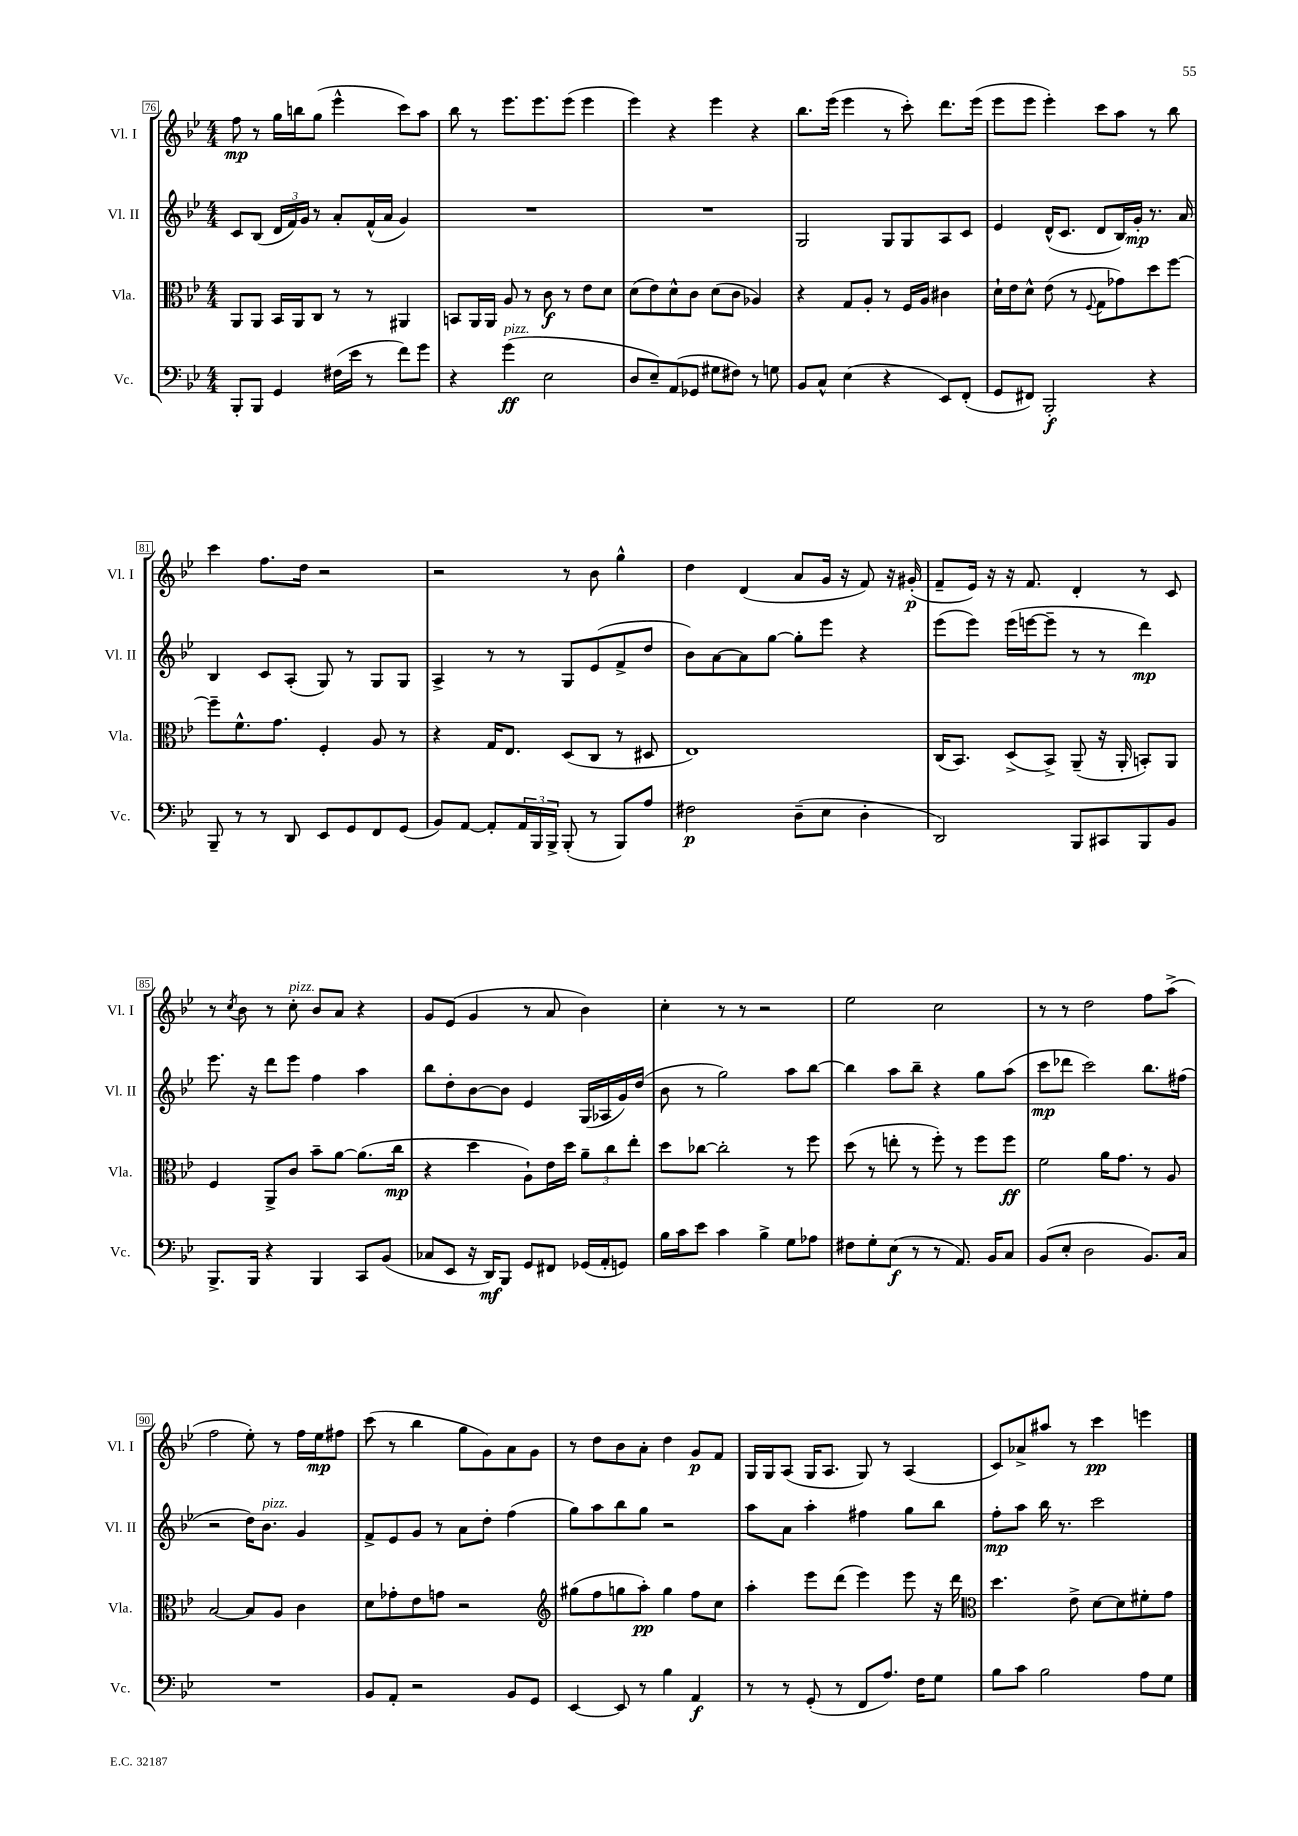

**kern	**kern	**kern	**kern
*staff4	*staff3	*staff2	*staff1
*clefF4	*clefC3	*clefG2	*clefG2
*k[b-e-]	*k[b-e-]	*k[b-e-]	*k[b-e-]
*M4/4	*M4/4	*M4/4	*M4/4
8BBB-'	8AA	8c	8ff
8BBB-	8AA	(8B-	8r
4GG	16BB-	24d	16gg
.	.	24f)	.
.	16AA	.	16bb
.	.	24g	.
.	8C	8r	(8gg
(16F#	8r	8a'	4eee-^^
16e-	.	.	.
8r	8r	(16f^^	.
.	.	16a	.
8f)	4AA#	4g)	8ccc)
8g	.	.	8aa
=	=	=	=
4r	8BB	1r	8bb-
.	16AA	.	8r
.	16AA	.	.
(4g	8A	.	8.eee-
.	8r	.	.
.	.	.	8.eee-
2E-	8c	.	.
.	8r	.	(8eee-
.	8e-	.	4eee-
.	8d	.	.
=	=	=	=
8D	(8d	1r	4eee-)
8E-~)	8e-)	.	.
(8AA	8d^^	.	4r
8GG-	8c	.	.
8G#	(8d	.	4eee-
8F#)	8c	.	.
8r	4A-)	.	4r
8G	.	.	.
=	=	=	=
8BB-	4r	2G	8.bb-
8C^^	.	.	.
.	.	.	(16eee-
(4E-	8G	.	4eee-
.	8A'	.	.
4r	8r	8G	8r
.	16F	8G	8ccc')
.	16A	.	.
8EE-)	4c#	8A	8.ddd
(8FF'	.	8c	.
.	.	.	(16eee-
=	=	=	=
8GG	16d`	4e-	8eee-
.	16e-	.	.
8FF#)	8d^^	.	8eee-
2BBB-'	(8e-	(16d^^	4eee-')
.	.	8.c	.
.	8r	.	.
.	8qqF	.	.
.	8G	8d	8ccc
.	8g-)	16B-)	8aa
.	.	16g'	.
4r	8dd	8.r	8r
.	[8ff	.	8bb-
.	.	16a	.
=	=	=	=
8BBB-~	8ff~]	4B-	4ccc
8r	8.f^^	.	.
8r	.	8c	8.ff
.	8.g	.	.
8DD	.	(8A'	.
.	.	.	16dd
8EE-	4F'	8G)	2r
8GG	.	8r	.
8FF	8A	8G	.
(8GG	8r	8G	.
=	=	=	=
8BB-)	4r	4A^	2r
[8AA	.	.	.
8AA']	16G	8r	.
.	8.E-	.	.
24AA	.	8r	.
24BBB-	.	.	.
24BBB-^	.	.	.
(8BBB-'	(8D	8G	8r
8r	8C	(8e-	8b-
8BBB-)	8r	8f^	4gg^^
8A	8D#	8dd	.
=	=	=	=
2F#	1E-)	8b-)	4dd
.	.	[8a	.
.	.	8a]	(4d
.	.	[8gg	.
(8D~	.	8gg']	8a
8E-	.	8eee-	16g
.	.	.	16r
4D'	.	4r	8f)
.	.	.	16r
.	.	.	(16g#'
=	=	=	=
2DD)	(16C	(8eee-	8f~
.	8.BB-)	.	.
.	.	8eee-)	16e-)
.	.	.	16r
.	(8D^	(16eee-	16r
.	.	[16eee	8.f
.	8BB-^)	8eee~]	.
8BBB-	(8AA~	8r	4d'
8CC#	16r	8r	.
.	16AA'	.	.
8BBB-	8BB')	4ddd)	8r
8BB-	8AA	.	8c
=	=	=	=
8.BBB-^	4F	8.eee-	8r
.	.	.	8qcc
.	.	.	8b-
16BBB-	.	16r	.
4r	8AA^	8ddd	8r
.	8c	8eee-	8cc'
4BBB-	8b-~	4ff	8b-
.	[8a	.	8a
8CC	(8.a]	4aa	4r
(8BB-	.	.	.
.	16cc	.	.
=	=	=	=
8C-	4r	8bb-	8g
8EE-	.	8dd'	(8e-
16r	4dd	[8b-	4g
16DD)	.	.	.
8BBB-	.	8b-]	.
8GG	8A`)	4e-	8r
8FF#	16e-	.	8a
.	16dd	.	.
(16GG-	12a~	(16G	4b-)
16AA'	.	16A-	.
.	12cc	.	.
8GG)	.	16g)	.
.	12ee-'	.	.
.	.	(16dd	.
=	=	=	=
16B-	8dd	8b-	4cc'
16c	.	.	.
8e-	[8cc-	8r	.
4c	2cc-']	2gg)	8r
.	.	.	8r
4B-^	.	.	2r
8G	8r	8aa	.
8A-	8ff	[8bb-	.
=	=	=	=
8F#	(8dd	4bb-]	2ee-
8G'	8r	.	.
(8E-	8ee'	8aa	.
8r	8r	8bb-~	.
8r	8ff')	4r	2cc
8.AA)	8r	.	.
.	8ff	8gg	.
16BB-	.	.	.
8C	8ff	(8aa	.
=	=	=	=
(8BB-	2f	8ccc	8r
8E-'	.	8ddd-	8r
2D	.	2ccc)	2dd
.	16a	.	.
.	8.g	.	.
8.BB-)	8r	8.bb-	8ff
.	8A	.	(8aa^
16C	.	(16ff#	.
=	=	=	=
1r	[2B-	2r	2ff
.	8B-]	16dd)	8ee-')
.	.	8.b-	.
.	8A	.	8r
.	4c	4g	16ff
.	.	.	16ee-
.	.	.	8ff#
=	=	=	=
8BB-	8d	8f^	(8ccc
8AA'	8g-'	8e-	8r
2r	8e-	8g	4bb-
.	8g	8r	.
.	2r	8a	8gg
.	.	8dd'	8g)
8BB-	.	(4ff	8a
8GG	.	.	8g
=	=	=	=
*	*clefG2	*	*
[4EE-	(8gg#	8gg)	8r
.	8ff	8aa	8dd
8EE-]	8gg	8bb-	8b-
8r	8aa')	8gg	8a'
4B-	4gg	2r	4dd
4AA	8ff	.	8g
.	8cc	.	8f
=	=	=	=
8r	4aa'	8aa	16G
.	.	.	16G
8r	.	8a	(8A
(8GG'	8eee-	4aa'	16G
.	.	.	8.A
8r	(8ddd	.	.
8FF	4eee-)	4ff#	8G)
8.A)	.	.	8r
.	8eee-	8gg	(4A
16F	.	.	.
8G	16r	8bb-	.
.	16ddd	.	.
=	=	=	=
*	*clefC3	*	*
8B-	4.dd	8ff'	8c)
8c	.	8aa	8a-^
2B-	.	16bb-	8aa#
.	.	8.r	.
.	8e-^	.	8r
.	[8d	2ccc	4ccc
.	8d]	.	.
8A	8f#'	.	4eee
8G	8g	.	.
==	==	==	==
*-	*-	*-	*-
